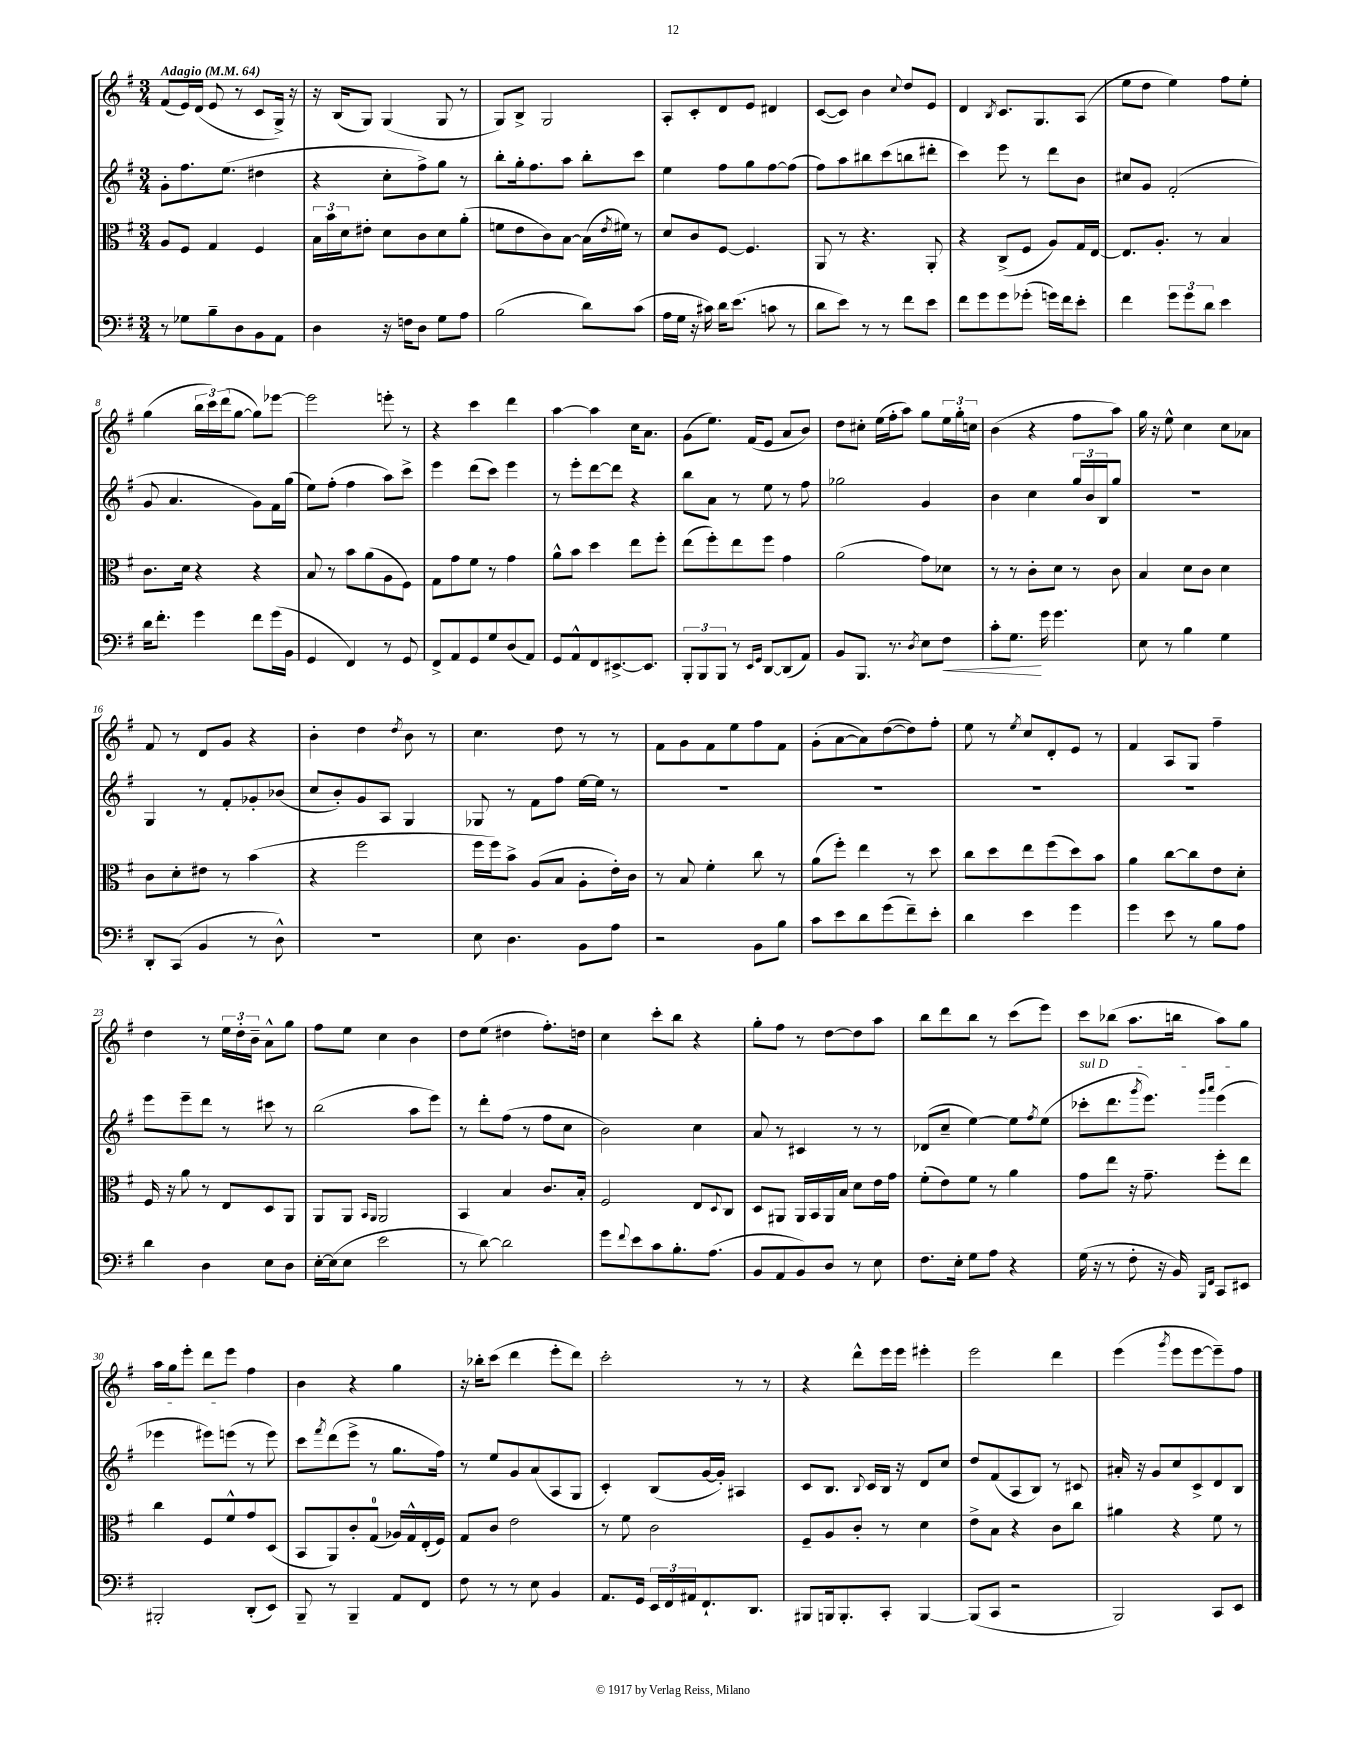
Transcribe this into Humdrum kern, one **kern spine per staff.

**kern	**dynam	**kern	**kern	**kern
*part4	*part4	*part3	*part2	*part1
*staff4	*staff4	*staff3	*staff2	*staff1
*clefF4	*	*clefC3	*clefG2	*clefG2
*k[f#]	*	*k[f#]	*k[f#]	*k[f#]
*M3/4	*	*M3/4	*M3/4	*M3/4
*MM64	*	*MM64	*MM64	*MM64
=1	=1	=1	=1	=1
!	!	!	!	!LO:TX:a:B:t=Adagio
8r	.	8A/L	8g'\L	(8f#/L
8G-X\L	.	8F#/J	8.ff#\	16e/L)
.	.	.	.	(16d/JJ
8B~\	.	4G/	.	8e/
.	.	.	(8.ee\J	.
8D\	.	.	.	8r
8BB\	.	4F#/	4dd#X\	8c/L
8AA\J	.	.	.	16G^/Jk)
.	.	.	.	16r
=2	=2	=2	=2	=2
4D\	.	24B\LL	4r	16r
.	.	24b\	.	.
.	.	.	.	(16B/KL
.	.	24d\J	.	.
.	.	8e#X'\J	.	8G/J)
16r	.	8d\L	8cc'\L	(4G/
16Fn\KL	.	.	.	.
8D\J	.	8c\	8ff#^\)	.
8G\L	.	8d\	8gg\J	8G/
8A\J	.	(8a'\J	8r	8r
=3	=3	=3	=3	=3
(2B\	.	8fn\L	8bb'\L	8G/L)
.	.	8e\	16gg'\k	8B^/J
.	.	.	8.ff#\	.
.	.	8c\)	.	2G/
.	.	[8B\J	8aa\J	.
8d\L)	.	(16B\LL]	8bb'\L	.
.	.	8qe/	.	.
.	.	16f#X\JJ)	.	.
(8c\J	.	8r	8ccc\J	.
=4	=4	=4	=4	=4
16A\LL	.	8d/L	4ee\	8A'/L
16G\JJ	.	.	.	.
16r	.	8c/	.	8c'/
16c#X\)	.	.	.	.
16d\KL	.	[8F#/J	8ff#\L	8d/
(8.e\J	.	.	.	.
.	.	4.F#/]	8gg\	8e/J
8cn\	.	.	[8ff#\	4d#X/
8r	.	.	(8ff#\J]	.
=5	=5	=5	=5	=5
8d\L	.	8AA/	8ff#\L)	([8c/L
8e\J)	.	8r	8aa\	8c/J])
8r	.	4.r	8bb#X\	4b\
8r	.	.	(8ccc\	.
.	.	.	.	8qqcc/
8f#\L	.	.	8bbn\	8dd/L
8e\J	.	8AA'/	8ddd#X'\J	8e/J
=6	=6	=6	=6	=6
8f#\L	.	4r	4ccc\)	4d/
8g\	.	.	.	.
.	.	.	.	8qB/
8g\	.	(8C^/L	8eee\	8.c/L
(8g-X'\J	.	8F#/J	8r	.
.	.	.	.	8.G/
16gn\LL)	.	8A/L)	8ddd\L	.
16f#\J	.	.	.	.
8e'\J	.	16G/L	8b\J	(8A/J
.	.	[16E/JJ	.	.
=7	=7	=7	=7	=7
4f#\	.	8.E/L]	8cc#X/L	8ee\L
.	.	.	8g/J	8dd\J
.	.	8.A'/J	.	.
12g\L	.	.	(2f#'/	4ee\)
12g\	.	.	.	.
.	.	8r	.	.
12d\J	.	.	.	.
4e\	.	4B/	.	8ff#\L
.	.	.	.	8ee'\J
!!LO:LB:g=z
=8	=8	=8	=8	=8
16d\KL	.	8.c\L	8g/	(4gg\
8.f#'\J	.	.	.	.
.	.	.	4.a/	.
.	.	16d\Jk	.	.
4g\	.	4r	.	24bb\LL
.	.	.	.	24ccc\)
.	.	.	.	(24ddd\J
.	.	.	.	[8gg\J
8f#\L	.	4r	8g\L)	8gg\L])
(16g\L	.	.	16f#\L	[8eee-X\J
16BB\JJ	.	.	(16gg\JJ	.
=9	=9	=9	=9	=9
4GG/	.	8B/	8ee\L)	2eee-\]
.	.	8r	(8ff#'\J	.
4FF#/)	.	8b\L	4ff#\	.
.	.	(8a\	.	.
8r	.	8A\	8aa\L)	8eeen'\
8GG/	.	8F#\J)	8ccc^\J	8r
=10	=10	=10	=10	=10
8FF#^/L	.	8G\L	4eee\	4r
8AA/	.	8g\	.	.
8GG/	.	8f#\J	(8ddd\L	4ccc\
8G/	.	8r	8ccc\J)	.
(8D/	.	4g\	4eee\	4ddd\
8AA/J)	.	.	.	.
=11	=11	=11	=11	=11
8GG/L	.	8a^^\L	8r	[4aa\
8AA^^/	.	8b\J	8eee'\L	.
8FF#/	.	4dd\	[8ddd\	4aa\]
[8.EE#X^/	.	.	8ddd\J]	.
.	.	8ee\L	4r	16cc\KL
8.EE#/J]	.	.	.	8.a\J
.	.	8ff#'\J	.	.
=12	=12	=12	=12	=12
12BBB'/L	.	(8ee\L	8bb\L	(8g\L
12BBB/	.	.	.	.
.	.	8ff#'\)	8a\J	8.ee\J)
12BBB/J	.	.	.	.
8r	.	8ee\	8r	.
.	.	.	.	(16f#/KL
16qqEE/LL	.	.	.	.
16qqGG/JJ	.	.	.	.
[8DD/L	.	8ff#\J	8ee\	8e/J
(8DD/]	.	4g\	8r	8a/L
8AA/J)	.	.	8ff#\	8b/J)
=13	=13	=13	=13	=13
8BB/L	.	(2a\	2gg-X\	8dd\L
8.BBB/J	.	.	.	8cc#X'\J
.	.	.	.	(16ee\LL
8.r	.	.	.	16ff#'\J
.	.	.	.	8aa\J)
8qD/	.	.	.	.
8E\L	.	8g\L)	4g/	8gg\L
!	!LO:HP:b	!	!	!
8F#\J	<	8d-X\J	.	24ee\L
.	.	.	.	24gg'\
.	.	.	.	24ccn\JJ
=14	=14	=14	=14	=14
8c'\L	.	8r	4b\	(4b\
8.G\J	.	8r	.	.
.	.	8c'\L	4cc\	4r
16g\	[	.	.	.
4.g\	.	8d\J	.	.
.	.	8r	24gg/LL	8ff#\L
.	.	.	24b/	.
.	.	.	24B/J	.
.	.	8c\	8gg/J	8aa\J)
=15	=15	=15	=15	=15
8E\	.	4B/	2.r	16gg\
.	.	.	.	16r
8r	.	.	.	8ee^^\
4B\	.	8d\L	.	4cc\
.	.	8c\J	.	.
4G\	.	4d\	.	8cc\L
.	.	.	.	8a-X\J
!!LO:LB:g=z
=16	=16	=16	=16	=16
8DD'/L	.	8c\L	4G/	8f#/
(8CC/J	.	8d'\	.	8r
4BB/	.	8e#X\J	8r	8d/L
.	.	8r	8f#'/L	8g/J
8r	.	(4b\	8g-X'/	4r
8D^^\)	.	.	(8b-X/J	.
=17	=17	=17	=17	=17
2.r	.	4r	8cc/L	4b'\
.	.	.	8b'/)	.
.	.	2ff#\	8g/	4dd\
.	.	.	8A/J	.
.	.	.	.	8qdd/
.	.	.	4G/	8b\
.	.	.	.	8r
=18	=18	=18	=18	=18
8E\	.	16ff#\LL	8G-X/	4.cc\
.	.	16ff#\J)	.	.
4.D\	.	8b^\J	8r	.
.	.	(8A/L	8f#\L	.
.	.	8B/J	8ff#\J	8dd\
8BB\L	.	8A'\L	[16ee\LL	8r
.	.	.	16ee\JJ]	.
8A\J	.	16e'\L)	8r	8r
.	.	16c\JJ	.	.
=19	=19	=19	=19	=19
2r	.	8r	2.r	8f#\L
.	.	8B/	.	8g\
.	.	4f#'\	.	8f#\
.	.	.	.	8ee\
8BB\L	.	8cc\	.	8ff#\
8B\J	.	8r	.	8f#\J
=20	=20	=20	=20	=20
8c\L	.	(8a\L	2.r	(8g'\L
8e\	.	8ff#'\J)	.	[8a\
8d\	.	4ee\	.	8a\])
(8g\	.	.	.	([8dd\
8f#~\)	.	8r	.	8dd\])
8e'\J	.	8dd\	.	8ff#'\J
=21	=21	=21	=21	=21
4d\	.	8cc\L	2.r	8ee\
.	.	8dd\	.	8r
.	.	.	.	8qee/
4e\	.	8ee\	.	8cc/L
.	.	(8ff#\	.	8d'/
4g\	.	8dd\)	.	8e/J
.	.	8b\J	.	8r
=22	=22	=22	=22	=22
4g\	.	4a\	2.r	4f#/
8e\	.	[8cc\L	.	8A/L
8r	.	8cc\]	.	8G/J
8B\L	.	8e\	.	4ff#~\
8A\J	.	8d'\J	.	.
!!LO:LB:g=z
=23	=23	=23	=23	=23
4d\	.	16F#/	8eee\L	4dd\
.	.	16r	.	.
.	.	8a\	8eee~\	.
4D\	.	8r	8ddd\J	8r
.	.	8E/L	8r	24ee\LL
.	.	.	.	24dd'\
.	.	.	.	24b~\JJ
8E\L	.	8D/	8ccc#X\	8a^^\L
8D\J	.	8AA/J	8r	8gg\J
=24	=24	=24	=24	=24
[16E'\LL	.	8AA/L	(2bb\	8ff#\L
(16E\J]	.	.	.	.
8E\J	.	8AA/J	.	8ee\J
.	.	16qqBB/LL	.	.
.	.	16qqAA/JJ	.	.
2e\	.	2AA/	.	4cc\
.	.	.	8aa\L	4b\
.	.	.	8eee\J)	.
=25	=25	=25	=25	=25
8r	.	4BB/	8r	8dd\L
[8d\)	.	.	8ddd'\L	(8ee\J
2d\]	.	4B/	(8ff#\J	4dd#X\
.	.	.	8r	.
.	.	8.c/L	8ff#\L	8.ff#'\L)
.	.	.	8cc\J	.
.	.	16B'/Jk	.	16ddn\Jk
=26	=26	=26	=26	=26
8g\L	.	2F#/	2b\)	4cc\
8qqf#/	.	.	.	.
8e\	.	.	.	.
8c\	.	.	.	8ccc'\L
8.B'\	.	.	.	8bb\J
.	.	8E/L	4cc\	4r
(8.A\J	.	.	.	.
.	.	8qqD/	.	.
.	.	8C/J	.	.
=27	=27	=27	=27	=27
8BB/L	.	8D/L	8a/	8gg'\L
8AA/	.	8AA#X/J	8r	8ff#\J
8BB/)	.	16AA#/LL	4c#X/	8r
.	.	16BB/	.	.
8D/J	.	16AA#/	.	[8dd\L
.	.	16B/JJ	.	.
8r	.	8d\L	8r	8dd\]
8E\	.	16e\L	8r	8aa\J
.	.	16g\JJ	.	.
=28	=28	=28	=28	=28
8.F#\L	.	(8f#'\L	(8d-X/L	8bb\L
.	.	8e\)	8cc~/J	8ddd\
16E'\Jk	.	.	.	.
8G\L	.	8f#\J	[4ee\)	8bb\J
8A\J	.	8r	.	8r
4r	.	4a\	8ee\L]	(8ccc\L
.	.	.	8qff#/	.
.	.	.	(8ee\J	8eee\J)
=29	=29	=29	=29	=29
!	!	!	!LO:TX:a:i:t=sul D	!
(16G\	.	8g\L	8ccc-X'\L	8ccc\L
16r	.	.	.	.
8r	.	8ee\J	8.ddd\	(8bb-X\J
8F#'\	.	16r	.	8.aa\L
.	.	.	8qggg/	.
.	.	8.g~\	8.eee\J)	.
16r	.	.	.	.
16BB/)	.	.	.	16bbn\Jk
16qqBBB/LL	.	.	16qqggg/LL	.
16qqFF#/JJ	.	.	16qqaaa/JJ	.
8CC/L	.	8ff#'\L	(4eee\	8aa\L)
8EE#X/J	.	8ee\J	.	8gg\J
!!LO:LB:g=z
=30	=30	=30	=30	=30
2BBB#X'/	.	4cc\	4eee-X\	16aa\LL
.	.	.	.	16gg\J
.	.	.	.	8eee'\J
.	.	8F#/L	8eee#X\L)	8ddd\L
.	.	8f#^^/	(8eeen\J	8eee\J
(8DD'/L	.	8g/	8r	4ff#\
8EE/J)	.	(8D/J	8eee\)	.
=31	=31	=31	=31	=31
8BBB~/	.	8BB/L	8ccc\L	4b\
.	.	.	8qfff#/	.
8r	.	8AA/)	(8ddd\	.
4BBB~/	.	8c'/	8eee^\J	4r
.	.	(8G/J	8r	.
8AA/L	.	16A-X/LL)	8.gg\L	4gg\
.	.	16G^^/	.	.
8FF#/J	.	(16E'/	.	.
.	.	16F#/JJ)	16ff#\Jk)	.
=32	=32	=32	=32	=32
8F#\	.	8G/L	8r	16r
.	.	.	.	16bb-X'\KL
8r	.	8c/J	8ee/L	(8ccc\J
8r	.	2e\	8g/	4ddd\
8E\	.	.	(8a/	.
4BB/	.	.	8A/	8eee'\L
.	.	.	8G/J	8ddd\J)
=33	=33	=33	=33	=33
8.AA/L	.	8r	4c'/)	2ccc'\
.	.	8f#\	.	.
16GG/Jk	.	.	.	.
24EE/LL	.	2c\	(8B/L	.
24FF#/	.	.	.	.
24AA#X/J	.	.	.	.
8.FF#`/	.	.	[16g/L	.
.	.	.	16g'/JJ])	.
.	.	.	4A#X/	8r
8.DD/J	.	.	.	.
.	.	.	.	8r
=34	=34	=34	=34	=34
8BBB#X/L	.	8F#~/L	8c/L	4r
16BBBn/k	.	8A/	8.B/J	.
8.BBB'/	.	.	.	.
.	.	8c'/J	.	8ddd^^\L
.	.	.	8qqB/	.
.	.	.	16c/LL	.
8CC'/J	.	8r	16B/JJ	16eee\L
.	.	.	16r	16eee\JJ
[4BBB/	.	4d\	8d/L	4eee#X'\
.	.	.	8cc/J	.
=35	=35	=35	=35	=35
(8BBB/L]	.	8e^\L	8dd/L	2eee\
8CC/J	.	8B\J	(8f#/	.
2r	.	4r	8A/	.
.	.	.	8B/J)	.
.	.	8c\L	8r	4ddd\
.	.	8cc\J	8c#X/	.
=36	=36	=36	=36	=36
2BBB/)	.	4a#X\	16a#X'/	(4eee\
.	.	.	16r	.
.	.	.	8g/L	.
.	.	.	.	8qggg/
.	.	4r	8cc/	8eee\L
.	.	.	8c^/	[8eee\
8CC/L	.	8f#\	8d/	8eee~\])
8EE/J	.	8r	8B/J	8ff#\J
==	==	==	==	==
*-	*-	*-	*-	*-
